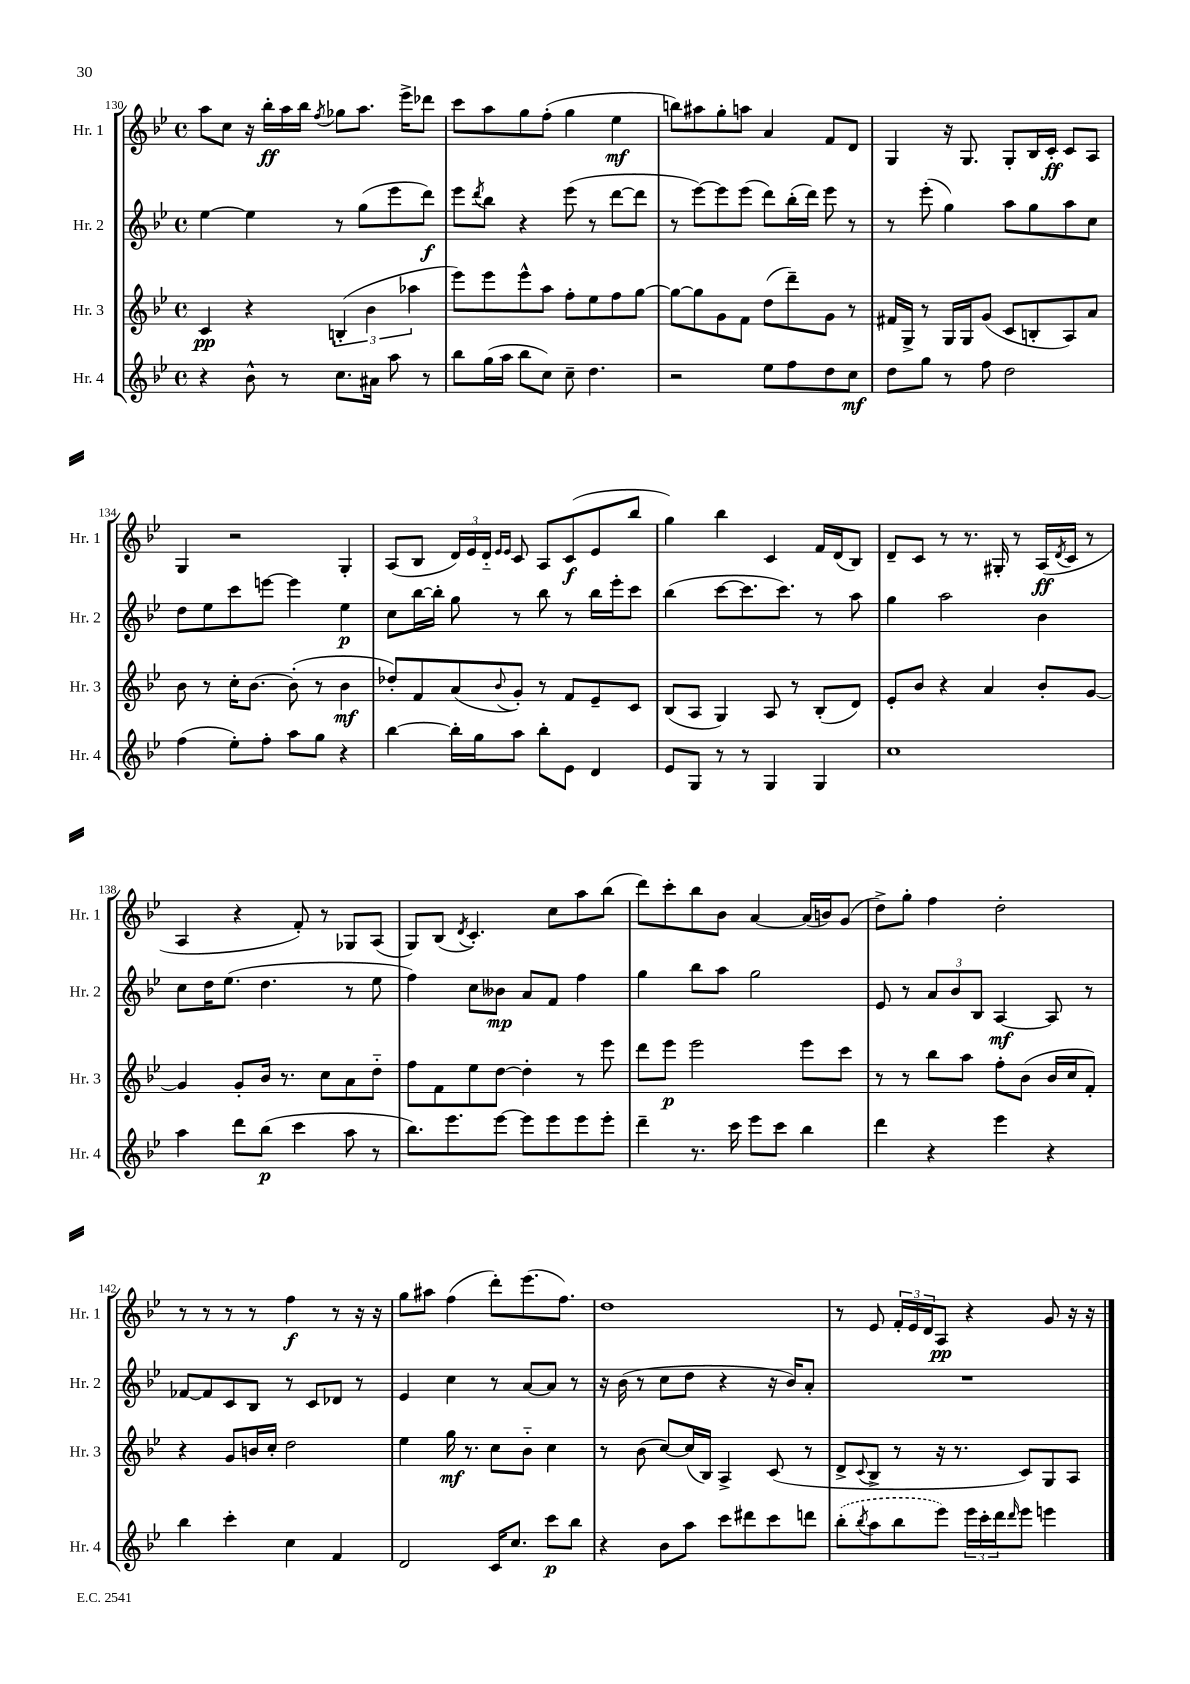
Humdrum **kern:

**kern	**kern	**kern	**kern
*staff4	*staff3	*staff2	*staff1
*clefG2	*clefG2	*clefG2	*clefG2
*k[b-e-]	*k[b-e-]	*k[b-e-]	*k[b-e-]
*M4/4	*M4/4	*M4/4	*M4/4
*met(c)	*met(c)	*met(c)	*met(c)
4r	4c	[4ee-	8aa
.	.	.	8cc
8b-^^	4r	4ee-]	16r
.	.	.	16bb-'
8r	.	.	16aa
.	.	.	16bb-
.	.	.	8qff
8.cc	(6B'	8r	8gg-
.	.	(8gg	8.aa
.	6b-	.	.
16a#	.	.	.
8aa	.	8eee-	.
.	.	.	16eee-^
.	6aa-	.	.
8r	.	8ddd)	8ddd-
=	=	=	=
8bb-	8eee-)	8eee-	8ccc
.	.	8qddd	.
(16gg	8eee-	8bb-	8aa
16aa	.	.	.
8bb-	8eee-^^	4r	8gg
8cc)	8aa	.	(8ff'
8cc~	8ff'	(8eee-	4gg
4.dd	8ee-	8r	.
.	8ff	[8ddd	4ee-
.	[8gg	8ddd]	.
=	=	=	=
2r	8gg_	8r	8bb)
.	8gg]	[8eee-)	8aa#
.	8g	8eee-]	8gg'
.	8f	(8eee-	8aa
8ee-	(8dd	8ddd)	4a
8ff	8ddd~)	(16bb-'	.
.	.	16ddd)	.
8dd	8g	8eee-	8f
8cc	8r	8r	8d
=	=	=	=
8dd	16f#	8r	4G
.	16G^	.	.
8gg	8r	(8eee-'	.
8r	16G	4gg)	16r
.	16G	.	8.G
8ff	(8g	.	.
2dd	8c	8aa	8G'
.	8B'	8gg	16B-
.	.	.	16c'
.	8A)	8aa	8c
.	8a	8cc	8A
=	=	=	=
(4ff	8b-	8dd	4G
.	8r	8ee-	.
8ee-')	16cc'	8ccc	2r
.	[8.b-	.	.
8ff'	.	[8eee	.
8aa	(8b-']	4eee]	.
8gg	8r	.	.
4r	4b-	4ee-	4G'
=	=	=	=
[4bb-	8dd-')	8cc	(8A
.	8f	[16bb-	8B-
.	.	16bb-']	.
16bb-']	(8a	8gg	24d)
.	.	.	24e-
16gg	.	.	.
.	.	.	24d'~
.	.	.	16qqe-
.	8qqb-	.	16qqe-
8aa	8g')	8r	8c
8bb-'	8r	8bb-	8A
8e-	8f	8r	(8c
4d	8e-~	16bb-	8e-
.	.	16eee-'	.
.	8c	8ccc	8bb-
=	=	=	=
8e-	(8B-	(4bb-	4gg)
8G	8A	.	.
8r	4G)	[8ccc	4bb-
8r	.	8.ccc]	.
4G	8A	.	4c
.	.	8.ccc)	.
.	8r	.	.
4G	(8B-'	8r	16f
.	.	.	(16d
.	8d)	8aa	8B-)
=	=	=	=
1cc	8e-'	4gg	8d~
.	8b-	.	8c
.	4r	2aa	8r
.	.	.	8.r
.	4a	.	.
.	.	.	16G#'
.	.	.	8r
.	8b-'	4b-	(16A
.	.	.	8qd
.	.	.	16c
.	[8g	.	8r
=	=	=	=
4aa	4g]	8cc	4A
.	.	16dd	.
.	.	(8.ee-	.
8ddd	8g'	.	4r
(8bb-	16b-	4.dd	.
.	8.r	.	.
4ccc	.	.	8f')
.	8cc	.	8r
8aa	8a	8r	8G-
8r	8dd'~	8ee-	(8A
=	=	=	=
8.bb-)	8ff	4ff)	8G)
.	8f	.	(8B-
8.eee-	.	.	.
.	.	.	8qd
.	8ee-	8cc	4.c')
[8eee-	[8dd	8b--	.
8eee-]	4dd']	8a	.
8eee-	.	8f	8cc
8eee-	8r	4ff	8aa
8eee-'	8eee-	.	(8bb-
=	=	=	=
4ddd~	8ddd	4gg	8ddd)
.	8eee-	.	8ccc'
8.r	2eee-	8bb-	8bb-
.	.	8aa	8b-
16ccc	.	.	.
8eee-	.	2gg	[4a
8ccc	.	.	.
4bb-	8eee-	.	(16a]
.	.	.	16b)
.	8ccc	.	(8g
=	=	=	=
4ddd	8r	8e-	8dd^)
.	8r	8r	8gg'
4r	8bb-	12a	4ff
.	.	12b-	.
.	8aa	.	.
.	.	12B-	.
4eee-	8ff'	[4A	2dd'
.	(8b-	.	.
4r	16b-	8A]	.
.	16cc	.	.
.	8f')	8r	.
=	=	=	=
4bb-	4r	[8f-	8r
.	.	8f-]	8r
4ccc'	8g	8c	8r
.	16b	8B-	8r
.	16cc'	.	.
4cc	2dd	8r	4ff
.	.	8c	.
4f	.	8d-	8r
.	.	8r	16r
.	.	.	16r
=	=	=	=
2d	4ee-	4e-	8gg
.	.	.	8aa#
.	16gg	4cc	(4ff
.	8.r	.	.
16c	8cc	8r	8ddd')
8.cc	.	.	.
.	8b-'~	[8a	(8.eee-
8ccc	4cc	8a]	.
.	.	.	8.ff)
8bb-	.	8r	.
=	=	=	=
4r	8r	16r	1dd
.	.	(16b-	.
.	(8b-	8r	.
8b-	[8cc)	8cc	.
8aa	(16cc]	8dd	.
.	16B-)	.	.
8ccc	4A^	4r	.
8ddd#	.	.	.
8ccc	(8c	16r	.
.	.	16b-)	.
8ddd	8r	8a'	.
=	=	=	=
(8bb-'	8d^	1r	8r
8qbb-	8qqc	.	.
8aa	8B-^	.	8e-
8bb-	8r	.	24f'
.	.	.	24e-
.	.	.	24d
8eee-)	16r	.	8A
.	8.r	.	.
24eee-	.	.	4r
24ccc'	.	.	.
24ddd	.	.	.
16qqddd	.	.	.
8eee-	8c)	.	.
4eee	8G	.	8g
.	8A	.	16r
.	.	.	16r
==	==	==	==
*-	*-	*-	*-
